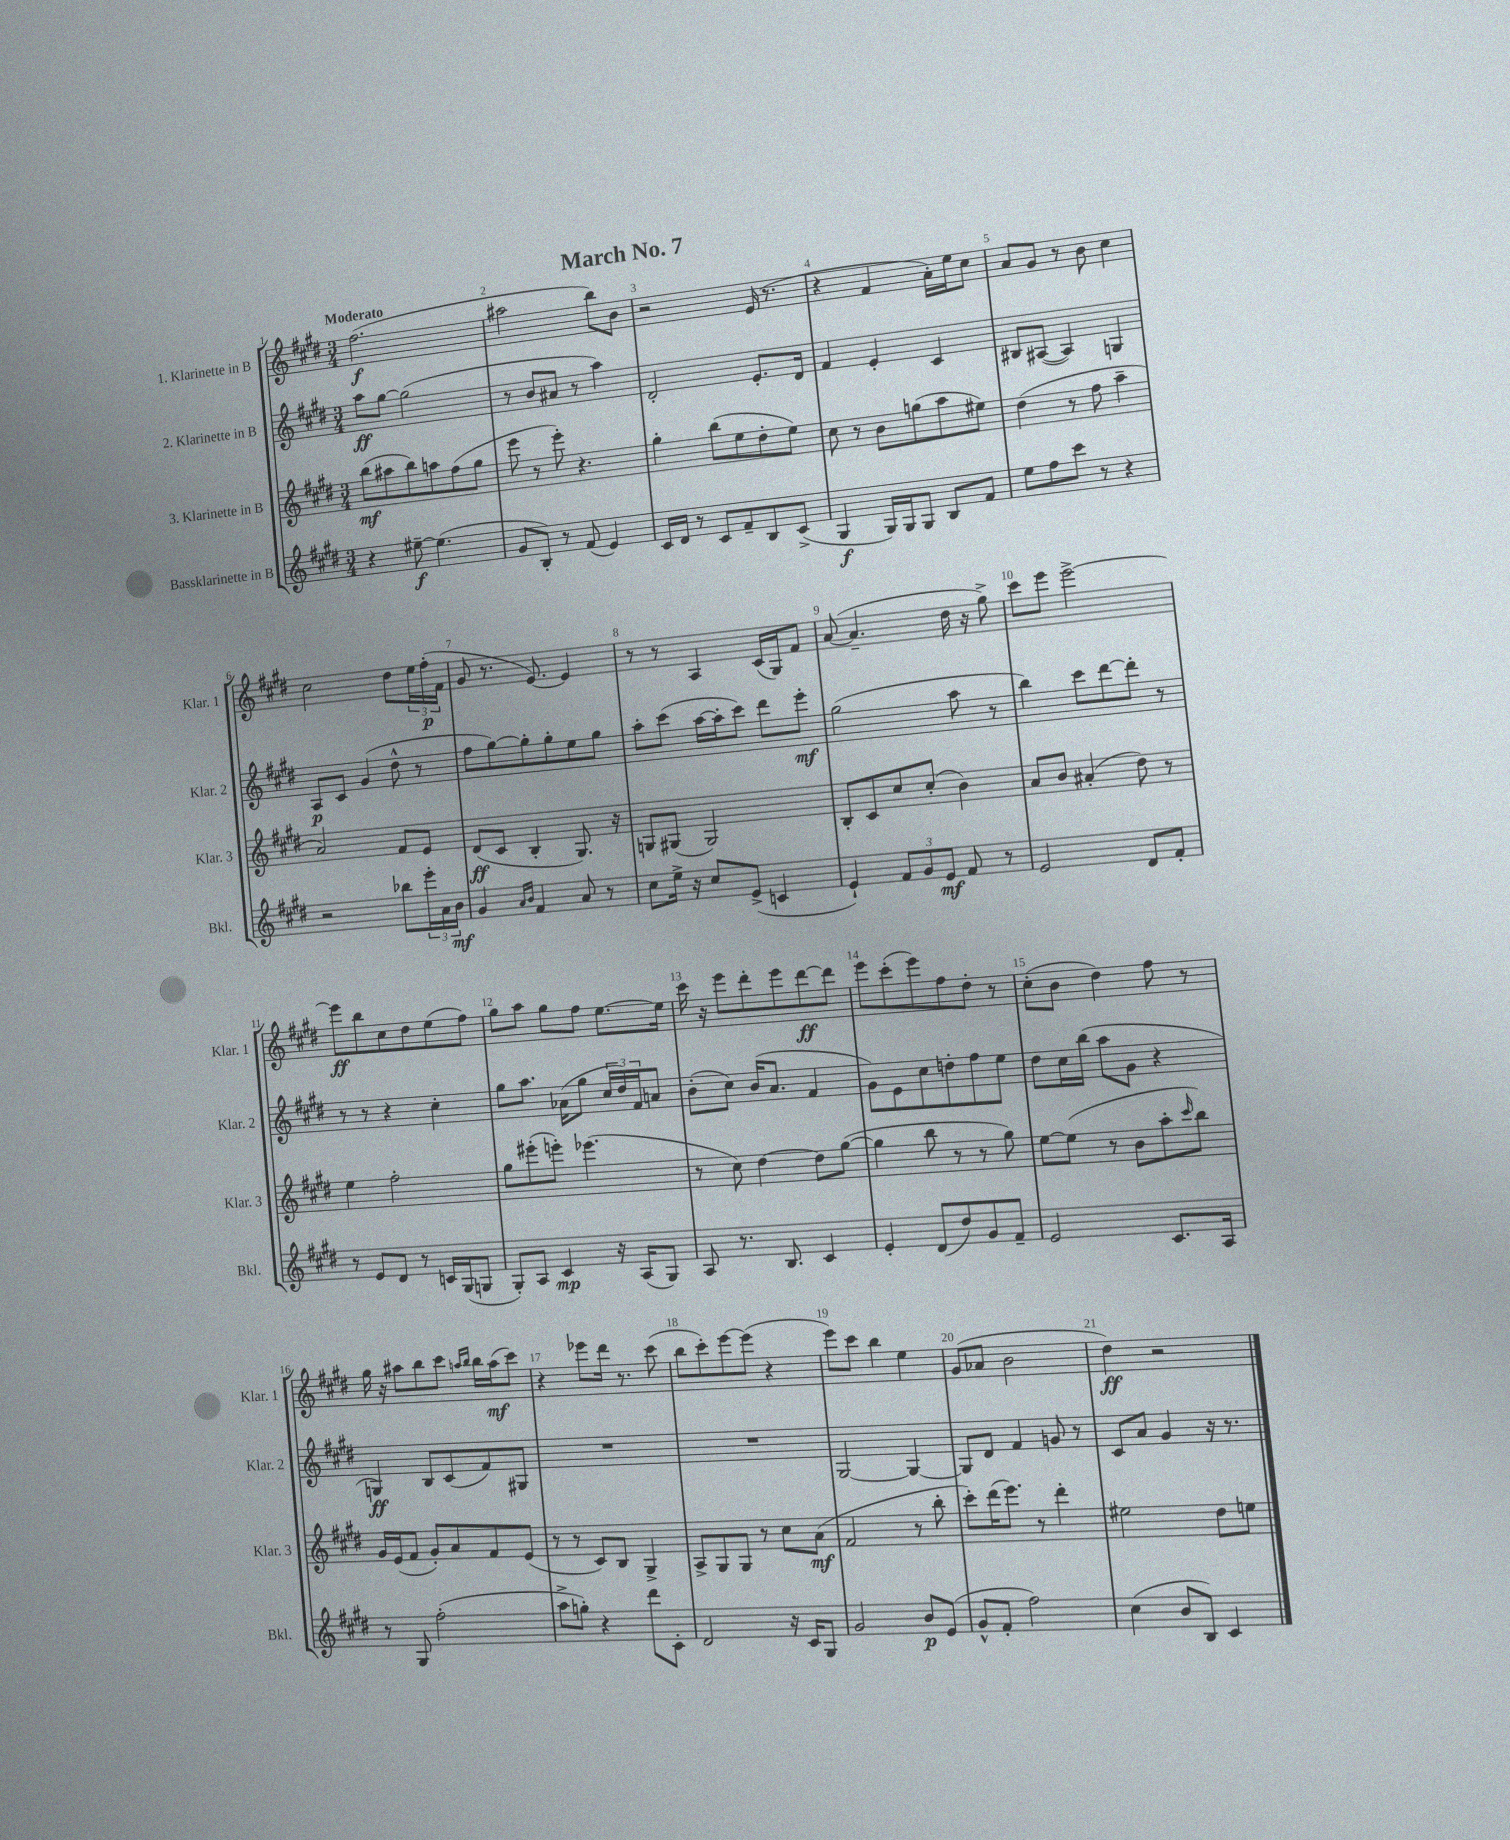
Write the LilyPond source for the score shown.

\header { title = "March No. 7" }
<<
\new StaffGroup <<
\new Staff = "s0" \with { instrumentName = "1. Klarinette in B" shortInstrumentName = "Klar. 1" } {
    \clef treble \key e \major \numericTimeSignature \time 3/4 \tempo "Moderato"
    fis''2.\f( |
    ais''2 b''8) b'8 |
    r2 e'16( r8. |
    r4 fis'4 a'16-.) e''16 cis''8 |
    a'8 gis'8 r8 b'8 cis''4 |
    cis''2 dis''8 \tuplet 3/2 { e''16 fis''16-.\p( fis'16 } |
    gis'8 r8. e'8.~) e'4 |
    r8 r8 a4 cis'16( gis16) fis'8 |
    a'8~( a'4.-- dis''16 r16 gis''8->) |
    cis'''8 e'''8 e'''2~-> |
    e'''8\ff b''8 cis''8 dis''8 e''8( fis''8) |
    gis''8 a''8 gis''8 fis''8 e''8.~ e''16 |
    cis'''16 r16 e'''8 dis'''8-. e'''8 dis'''8~\ff dis'''8 |
    e'''8 cis'''8-.( e'''8) fis''8 dis''8-. r8 |
    cis''8-.( b'8 dis''4) fis''8 r8 |
    gis''16 r16 ais''8 b''8 cis'''8 \grace { a''16 b''16 } b''16 a''16\mf( cis'''8) |
    r4 ees'''8 dis'''16 r8. cis'''8( |
    b''8 cis'''8-.) e'''8~ e'''8( r4 |
    e'''8) cis'''8 b''4 e''4 |
    gis'8( aes'8 b'2 |
    dis''4\ff) r2 \bar "|." |
}
\new Staff = "s1" \with { instrumentName = "2. Klarinette in B" shortInstrumentName = "Klar. 2" } {
    \clef treble \key e \major \numericTimeSignature \time 3/4
    a''8\ff gis''8~ gis''2( |
    r8 b'8 ais'8 r8 a''4) |
    dis'2-. e'8.-. dis'16 |
    fis'4 e'4-. cis'4 |
    bis8 ais8~( ais4) g4 |
    a8\p cis'8 gis'4( dis''8-^ r8 |
    fis''8 gis''8~) gis''8-. gis''8-. e''8 gis''8 |
    a''8-. cis'''8( a''16~ a''16-. cis'''8) dis'''8 e'''8-.\mf |
    gis''2( a''8 r8 |
    b''4) cis'''8 dis'''8~ dis'''8-. r8 |
    r8 r8 r4 cis''4-. |
    gis''8 a''8. aes'16( gis''8 \tuplet 3/2 { cis''16 dis''16) fis'16 } a'8 |
    b'8-.( cis''8) b'16( a'8. fis'4 |
    gis'8) e'8 cis''8 d''8-. fis''8 e''8 |
    dis''8 cis''16 b''16( a''8 gis'8 r4 |
    g4\ff) b8 cis'8( fis'8) gis8 |
    R2. |
    R2. |
    gis2~ gis4~ |
    gis8 dis'8 fis'4 g'8 r8 |
    cis'8 a'8 gis'4 r16 r8. \bar "|." |
}
\new Staff = "s2" \with { instrumentName = "3. Klarinette in B" shortInstrumentName = "Klar. 3" } {
    \clef treble \key e \major \numericTimeSignature \time 3/4
    b''8\mf( ais''8 b''8) a''8 fis''8( gis''8 |
    e'''8 r8 e'''8-.) r4. |
    gis''4-. b''8( e''8 dis''8-. e''8) |
    cis''8 r8 b'8 g''8( a''8 eis''8) |
    dis''4( r8 fis''8 a''4-- |
    a'2) fis'8 e'8 |
    dis'8\ff( cis'8 b4-. gis8.) r16 |
    g8 gis8( gis2) |
    b8-. cis'8 cis''8 cis''8-.( b'4) |
    a'8 b'8 ais'4-.( dis''8) r8 |
    e''4 fis''2-. |
    gis''8 eis'''8-.( e'''8-.) ees'''4.( |
    r8 cis''8) dis''4~ dis''8 gis''8~( |
    gis''4 b''8 r8 r8 gis''8) |
    e''8~ e''8( r8 b'8 a''8-. \grace { cis'''16 } b''8) |
    gis'16 e'16( fis'8 gis'8-.) a'8 fis'8 e'8( |
    r8 r8 cis'8) b8 gis4-> |
    a8-> gis8 gis8 r8 cis''8 a'8\mf( |
    fis'2 r8 b''8-. |
    cis'''8-.) dis'''16( e'''8.) r8 dis'''4-. |
    eis''2 dis''8 e''8 \bar "|." |
}
\new Staff = "s3" \with { instrumentName = "Bassklarinette in B" shortInstrumentName = "Bkl." } {
    \clef treble \key e \major \numericTimeSignature \time 3/4
    r4 eis''8~--\f eis''4.( |
    gis'8 b8-.) r8 fis'8( e'4) |
    cis'16 dis'16 r8 cis'8 fis'8-- b8 cis'8->( |
    gis4\f gis16) gis16 gis8 b8 fis'8 |
    e''8 fis''8 cis'''8 r8 r4 |
    r2 bes''8 \tuplet 3/2 { e'''16-. a'16 b'16\mf } |
    gis'4 \grace { a'16 b'16 } fis'4 a'8 r8 |
    cis''8 e''16-> r16 cis''8 e'8->( c'4 |
    e'4-!) \tuplet 3/2 { fis'8 gis'8 e'8\mf } fis'8 r8 |
    e'2 dis'8 fis'8-. |
    r8 e'8 dis'8 r8 c'16 gis16( g8 |
    gis8-.) a8 cis'4\mp r16 a16( gis8) |
    a8 r8. b8. cis'4 |
    e'4-. dis'8( dis''8) gis'8 fis'8-- |
    e'2 cis'8. a16 |
    r8 gis8 fis''2-.( |
    a''8-> g''8-.) r4 dis'''8 cis'8-. |
    dis'2 r16 cis'16 gis8 |
    gis'2 b'8\p e'8( |
    gis'8-^ fis'8-. fis''2) |
    cis''4( b'8 b8) cis'4 \bar "|." |
}
>>
>>
\layout { \context { \Score \override BarNumber.break-visibility = ##(#f #t #t) barNumberVisibility = #all-bar-numbers-visible } }
